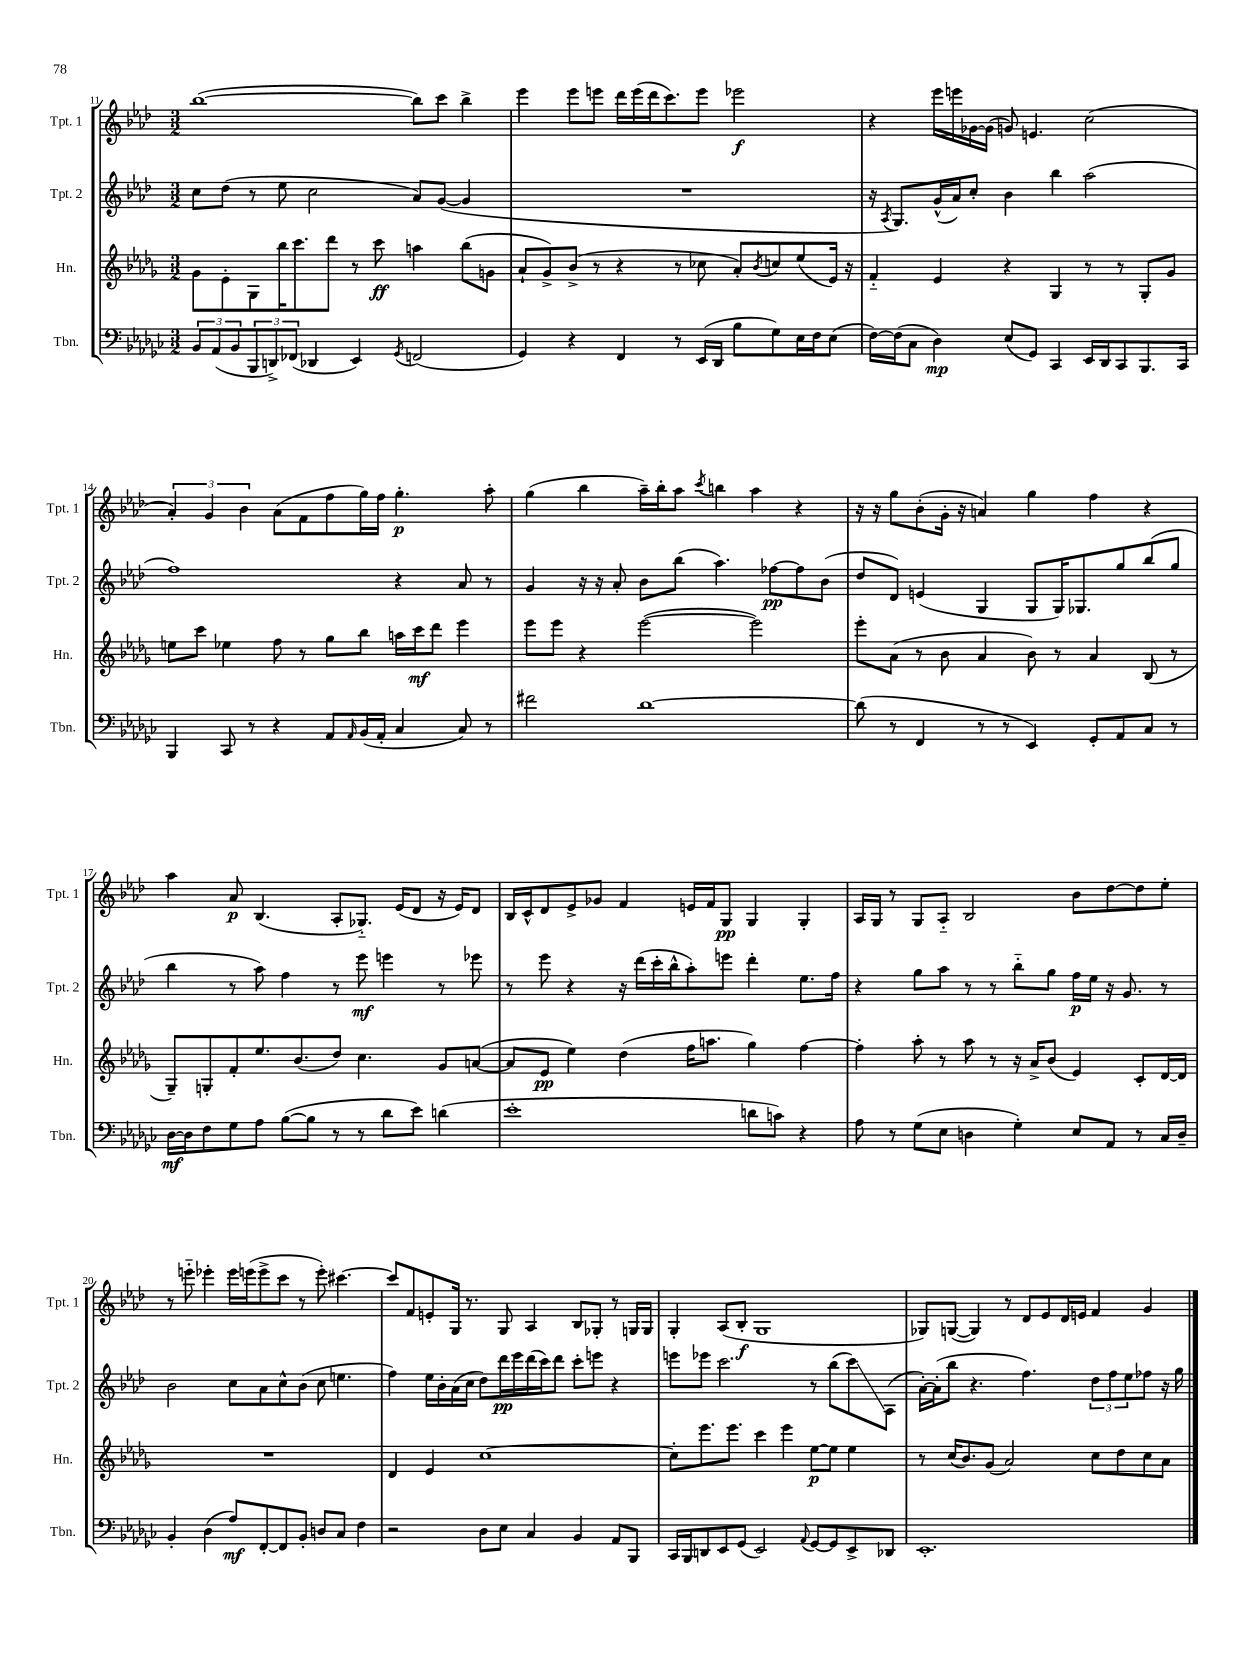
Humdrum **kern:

**kern	**kern	**kern	**kern
*staff4	*staff3	*staff2	*staff1
*clefF4	*clefG2	*clefG2	*clefG2
*k[b-e-a-d-g-c-]	*k[b-e-a-d-g-]	*k[b-e-a-d-]	*k[b-e-a-d-]
*M3/2	*M3/2	*M3/2	*M3/2
12BB-/L	8g-\L	8cc\L	([1bb-
(12AA-/	.	.	.
.	8e-'\	(8dd-\J	.
12BB-/	.	.	.
12BBB-/	8G-\	8r	.
12DD^/)	.	.	.
.	16bb-\K	8ee-\	.
(12FF-/J	.	.	.
.	8.ccc\	.	.
4DD-/	.	2cc\	.
.	8ddd-\J	.	.
4EE-/)	8r	.	.
.	8ccc\	.	.
8qGG-/	.	.	.
(2FF/	4aa\	8a-/L)	8bb-\]L)
.	.	([8g/J	8ccc\J
.	(8bb-\L	4g/]	4bb-^\
.	8g\J	.	.
=	=	=	=
4GG-/)	8a-`/L	1.r	4eee-\
.	8g-^/)	.	.
4r	(8b-^/J	.	8eee-\L
.	8r	.	8eee\J
4FF/	4r	.	16ddd-\LL
.	.	.	(16eee\
.	.	.	16ddd-\J
.	.	.	8.ccc\)
8r	8r	.	.
(16EE-/LL	8cc-\	.	8eee\J
16DD-/JJ	.	.	.
8B-\L	8a-'/L)	.	2eee-\
.	8qb-/	.	.
8G-\)	8cc/	.	.
16E-\L	(8ee-/	.	.
16F\J	.	.	.
(8E-\J	16e-/Jk)	.	.
.	16r	.	.
=	=	=	=
[16F\LL)	4f'~/	16r	4r
.	.	8qA-/	.
(16F\]J	.	8.G/L)	.
8C-\J	.	.	.
4D-\)	4e-/	(16g^^/L	16eee-\LL
.	.	16a-/J)	16eee\
.	.	8cc'/J	[16g-\
.	.	.	(16g-\]JJ
(8E-/L	4r	4b-\	8g/)
8GG-/J)	.	.	4.e/
4CC-/	4G-/	4bb-\	.
16EE-/LL	8r	(2aa-\	(2cc\
16DD-/J	.	.	.
8CC-/	8r	.	.
8.BBB-/	8G-'/L	.	.
.	8g-/J	.	.
16CC-/Jk	.	.	.
=	=	=	=
4BBB-/	8ee\L	1ff)	6a-'/)
.	8ccc\J	.	.
.	.	.	6g/
8CC-/	4ee-\	.	.
.	.	.	6b-\
8r	.	.	.
4r	8ff\	.	(8a-\L
.	8r	.	8f\
8AA-/L	8gg-\L	.	8ff\
16qqAA-/	.	.	.
(16BB-/L	8bb-\J	.	16gg\L)
16AA-'/JJ	.	.	16ff\JJ
4C-/	16aa\LL	4r	4.gg'\
.	16ccc\J	.	.
.	8ddd-\J	.	.
8C-/)	4eee-\	8a-/	.
8r	.	8r	8aa-'\
=	=	=	=
2f#\	8eee-\L	4g/	(4gg\
.	8eee-\J	.	.
.	4r	16r	4bb-\
.	.	16r	.
.	.	8a-'/	.
[1d-	([2eee-\	8b-\L	16aa-~\LL)
.	.	.	16bb-'\J
.	.	(8bb-\J	8aa-\J
.	.	.	8qccc/
.	.	4.aa-\)	4bb\
.	2eee-\])	.	4aa-\
.	.	[8ff-\L	.
.	.	8ff-\]	4r
.	.	(8b-\J	.
=	=	=	=
(8d-\]	8eee-'\L	8dd-/L	16r
.	.	.	16r
8r	(8a-\J	8d-/J)	8gg\L
4FF/	8r	(4e/	(8b-'\
.	8b-\	.	16g'\Jk
.	.	.	16r
8r	4a-/	4G/	4a/)
8r	.	.	.
4EE-/)	8b-\)	8G/L	4gg\
.	8r	16G/K)	.
.	.	8.G-/	.
8GG-'/L	4a-/	.	4ff\
8AA-/	.	8gg/	.
8C-/J	(8B-/	(8bb-/	4r
8r	8r	8gg/J	.
=	=	=	=
[16D-\LL	8G-~/L)	4bb-\	4aa-\
16D-\]J	.	.	.
8F\	8G'/	.	.
8G-\	8f'/	8r	8a-/
8A-\J	8.ee-/	8aa-\)	(4.B-/
([8B-\L	.	4ff\	.
.	(8.b-/	.	.
8B-\]J	.	.	.
8r	8dd-/J)	8r	8A-'/L
8r	4.cc\	8eee-\	8.G-'~/J)
8d-\L	.	4eee\	.
.	.	.	(16e-/LK
8e-\J)	.	.	8d-/J
(4d\	8g-/L	8r	16r
.	.	.	16e-/LK)
.	([8a/J	8eee-\	8d-/J
=	=	=	=
1e-'	8a/]L	8r	16B-/LL
.	.	.	16c^^/J
.	8e-/J	8eee-\	8d-/
.	4ee-\)	4r	8e-^/
.	.	.	8g-/J
.	(4dd-\	16r	4f/
.	.	(16ddd-\LL	.
.	.	16ccc'\	.
.	.	16bb-^^\J	.
.	16ff\LK	8aa-'\)	16e/LL
.	8.aa\J	.	16f/J
.	.	8eee\J	8G/J
8d\L	4gg-\)	4ddd-'\	4G/
8c\J)	.	.	.
4r	[4ff\	8.ee-\L	4G'/
.	.	16ff\Jk	.
=	=	=	=
8A-\	4ff'\]	4r	16A-/LL
.	.	.	16G/JJ
8r	.	.	8r
(8G-\L	8aa-'\	8gg\L	8G/L
8E-\J	8r	8aa-\J	8A-'~/J
4D\	8aa-\	8r	2B-/
.	8r	8r	.
4G-'\)	16r	8bb-'~\L	.
.	16a-^/LK	.	.
.	(8b-/J	8gg\J	.
8E-/L	4e-/)	16ff\LL	8b-\L
.	.	16ee-\JJ	.
8AA-/J	.	16r	[8dd-\
.	.	8.g/	.
8r	8c'/L	.	8dd-\]
16C-/LL	[16d-/L	8r	8ee-'\J
16D~/JJ	16d-/]JJ	.	.
=	=	=	=
4BB-'/	1.r	2b-\	8r
.	.	.	8eee'~\
(4D-\	.	.	4eee-'\
8A-/L)	.	8cc\L	16eee-\LL
.	.	.	(16eee\J
[8FF'/	.	8a-\	8eee^\
8FF/]	.	8cc^^\	8ccc\J
8BB-'/J	.	(8b-\J	8r
8D/L	.	8cc\	8eee'\)
8C-/J	.	4.ee\	[4.ccc#\
4F\	.	.	.
=	=	=	=
2r	4d-/	4ff\)	8ccc#/]L
.	.	.	8f/
.	4e-/	16ee-\LL	8e'/
.	.	16b-'\	.
.	.	(16a-\	16G/Jk
.	.	16cc\JJ	8.r
8D-\L	[1cc	8dd-\L)	.
8E-\J	.	16ddd-\L	8G/
.	.	16eee-\	.
4C-/	.	(16ddd-\	4A-/
.	.	16ccc\J)	.
.	.	8ddd-\J	.
4BB-/	.	8ccc'\L	8B-/L
.	.	8eee\J	8G-'/J
8AA-/L	.	4r	8r
8BBB-/J	.	.	16G/LL
.	.	.	16G/JJ
=	=	=	=
16CC-/LL	8cc'\]L	8eee\L	4G'/
16BBB-/J	.	.	.
8DD/	8.eee-\	8eee-\J	.
8EE-/	.	2.ccc\	(8A-/L
.	8.eee-\J	.	.
(8GG-/J	.	.	8B-'/J
2EE-/)	4ccc\	.	1G
.	4eee-\	.	.
8qqAA-/	.	.	.
[8GG-/L	[8ee-\L	8r	.
8GG-/]	8ee-\]J	(8bb-\L	.
8EE-^/	4ee-\	8ccc\)	.
8DD-/J	.	(8A-\J	.
=	=	=	=
1.EE-'	8r	[16a-'\LL)	8G-/L)
.	.	(16a-'\]J	.
.	(16cc/LK	8bb-\J	([8G/J
.	8.b-/)	.	.
.	.	4.r	4G/])
.	(8g-/J	.	.
.	2a-/)	.	8r
.	.	4.ff\)	8d-/L
.	.	.	8e-/
.	.	.	16d-/L
.	.	.	16e/JJ
.	8cc\L	12dd-\L	4f/
.	.	12ff\	.
.	8dd-\	.	.
.	.	12ee-\	.
.	8cc\	8ff-\J	4g/
.	8a-\J	16r	.
.	.	16gg\	.
==	==	==	==
*-	*-	*-	*-
